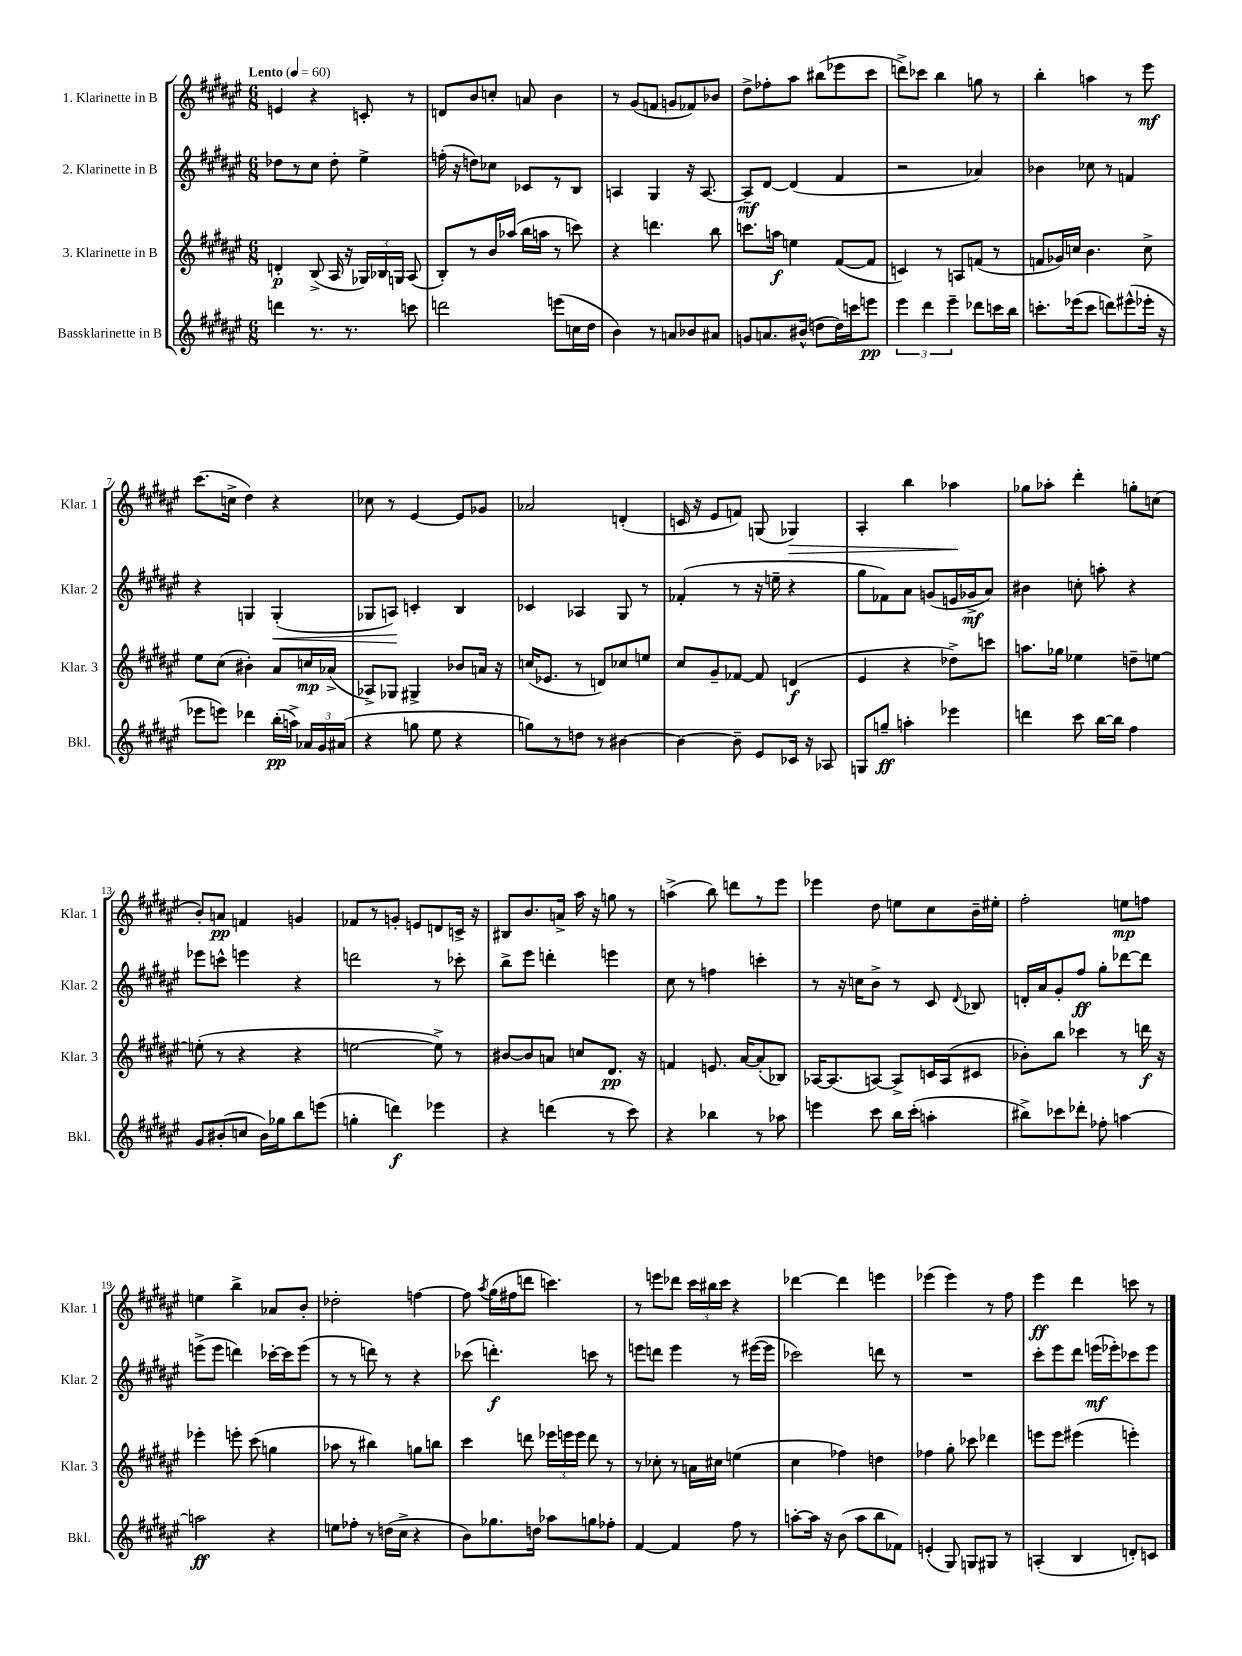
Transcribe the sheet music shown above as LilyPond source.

<<
\new StaffGroup <<
\new Staff = "s0" \with { instrumentName = "1. Klarinette in B" shortInstrumentName = "Klar. 1" } {
    \clef treble \key fis \major \numericTimeSignature \time 6/8 \tempo "Lento" 4 = 60
    \autoBeamOff e'4 r4 c'8-. r8 |
    d'8[ b'8 c''8]-. a'8 b'4 |
    r8 gis'8[( f'8] g'8[ fes'8) bes'8] |
    dis''8[-> fes''8-. ais''8] bis''8[( ees'''8 cis'''8] |
    d'''8[->) ces'''8] b''4 g''8 r8 |
    b''4-. a''4 r8 eis'''8\mf |
    cis'''8.[( c''16]-> dis''4) r4 |
    ces''8 r8 eis'4~ eis'8[ ges'8] |
    aes'2 d'4-.( |
    c'16 r16 eis'8[ f'8]) g8( ges4\>) |
    ais4-. b''4 aes''4\! |
    ges''8[ aes''8]-. dis'''4-. g''8[-. c''8]( |
    b'8[-.) a'8]\pp f'4 g'4 |
    fes'8[ r8 g'8]-. e'8[ d'8 c'16]-> r16 |
    bis8[ b'8. a'16]-> ais''16 r16 g''8 r8 |
    a''4->( b''8) d'''8[ r8 eis'''8] |
    ees'''4 dis''8 e''8[ cis''8 b'16-- eis''16]-. |
    fis''2-. e''8[\mp f''8] |
    e''4 b''4-> aes'8[ b'8]-. |
    des''2-. f''4~ |
    f''8 \acciaccatura { ais''8 } gis''16[( fis''16 d'''8] c'''4.) |
    r8 e'''8[ des'''8] \tuplet 3/2 { cis'''16[ bis''16 cis'''16] } r4 |
    des'''4~ des'''4 e'''4 |
    ees'''4( ees'''4) r8 fis''8 |
    eis'''4\ff dis'''4 c'''8 r8 \bar "|." |
}
\new Staff = "s1" \with { instrumentName = "2. Klarinette in B" shortInstrumentName = "Klar. 2" } {
    \clef treble \key fis \major \numericTimeSignature \time 6/8
    \autoBeamOff des''8[ r8 cis''8] des''8-. eis''4-> |
    f''16-.( r16 d''8[) ces''8] ces'8[ r8 b8] |
    a4 gis4 r16 a8.~ |
    a8[--\mf dis'8]~ dis'4( fis'4 |
    r2 aes'4) |
    bes'4 ces''8 r8 f'4 |
    r4 g4 g4-.\<( |
    ges8[ a8]\!) c'4-. b4 |
    ces'4 aes4 gis8 r8 |
    fes'4-.( r8 r16 e''16-- r4 |
    gis''8[ fes'8) ais'8] g'8[( e'16 ges'16->\mf ais'8]) |
    bis'4 c''8-. a''8-. r4 |
    ees'''8[ c'''8]-^ e'''4 r4 |
    d'''2 r8 ces'''8-. |
    b''8[-> eis'''8] d'''4-. e'''4 |
    cis''8 r8 f''4 c'''4-. |
    r8 r16 c''16[ b'8]-> r8 cis'8 \appoggiatura { dis'8 } bes8 |
    d'16[-. ais'16 gis'8-. fis''8]\ff gis''8[-. des'''8~ des'''8] |
    e'''8[->( e'''8] d'''4) ces'''16[~-. ces'''16 e'''8]( |
    r8 r8 d'''8) r8 r4 |
    ces'''8( d'''4.-.\f) c'''8 r8 |
    e'''8[ d'''8] e'''4 r8 eis'''16[~( eis'''16] |
    ces'''2) d'''8 r8 |
    R2. |
    cis'''8[-. eis'''8 dis'''8] e'''16[\mf( ees'''16-.) ces'''8 ees'''8] \bar "|." |
}
\new Staff = "s2" \with { instrumentName = "3. Klarinette in B" shortInstrumentName = "Klar. 3" } {
    \clef treble \key fis \major \numericTimeSignature \time 6/8
    \autoBeamOff d'4-.\p b8->( ais16 r16 \tuplet 3/2 { ges16[) bes16 g16] } ais8( |
    b8[-.) r8 b'16 aes''16]( b''16[ a''16] r8 c'''8) |
    r4 d'''4. b''8 |
    c'''8.[ a''16]\f e''4 fis'8[~( fis'8] |
    c'4) r8 a8[ f'8]( r8 |
    f'8[ ges'16) c''16] b'4. c''8-> |
    eis''8[ cis''8]( bis'4-.) ais'8[ c''16\mp aes'16]->( |
    aes8[->) ges8] gis4-> bes'8[ a'16] r16 |
    c''16[( ees'8.] r8 d'8[) ces''8 e''8] |
    cis''8[ gis'8-- fes'8]~ fes'8 d'4\f( |
    eis'4 r4 des''8[->) c'''8] |
    a''8.[ ges''16] ees''4 d''8[-- e''8]~ |
    e''8-.( r8 r4 r4 |
    e''2~ e''8->) r8 |
    bis'8[~ bis'8 a'8] c''8[ dis'8.]\pp r16 |
    f'4 e'8. ais'16[~ ais'8-.( bes8]) |
    aes16[~ aes8.( a8]~) a8[-> c'16 a16( cis'8] |
    bes'8[-.) b''8] ces'''4 r8 d'''16\f r16 |
    ees'''4-. e'''8-. cis'''8( g''4 |
    aes''8 r8 bis''4) g''8[ b''8] |
    cis'''4 d'''8 \tuplet 3/2 { ees'''16[ e'''16 e'''16] } d'''8 r8 |
    r8 ces''8-. r8 a'16[ cis''16] e''4( |
    cis''4 fes''4) d''4 |
    fes''4 gis''8-. ces'''8 des'''4 |
    e'''8[ e'''8] eis'''4( e'''4-.) \bar "|." |
}
\new Staff = "s3" \with { instrumentName = "Bassklarinette in B" shortInstrumentName = "Bkl." } {
    \clef treble \key fis \major \numericTimeSignature \time 6/8
    \autoBeamOff d'''4 r8. r8. c'''8 |
    d'''2 e'''8[( c''16 dis''16] |
    b'4) r8 a'8[ bes'8 ais'8] |
    g'8[ a'8. bis'16]-^( d''8[ d''16) c'''16 e'''8]\pp |
    \tuplet 3/2 { eis'''4 dis'''4 eis'''4-- } des'''8[ c'''16 b''16] |
    c'''8.[-. ees'''16( c'''8] d'''8[) eis'''8-^( ees'''16]-. r16 |
    ees'''8[ e'''8]) des'''4 b''16[-.\pp( a''16]->) \tuplet 3/2 { aes'16[ gis'16 ais'16]( } |
    r4 g''8 eis''8 r4 |
    g''8[) r8 d''8] r8 bis'4~ |
    bis'4~ bis'8-- eis'8[ ces'16] r16 aes8 |
    g8[ g''8]--\ff a''4-. ees'''4 |
    d'''4 cis'''8 b''16[~ b''16] fis''4 |
    gis'8[ bis'8-.( c''8] bis'16[) ges''16 b''8 e'''8]( |
    g''4-. d'''4\f) ees'''4 |
    r4 d'''4( r8 cis'''8) |
    r4 bes''4 r8 aes''8 |
    e'''4 cis'''8 b''16[ cis'''16]-.( a''4-. |
    bis''8[->) ces'''8 des'''8]-. fes''8-. a''4~ |
    a''2\ff r4 |
    e''8[ fes''8]-. r8 d''16[( cis''16]-> r4 |
    b'8[) ges''8. d''16] aes''8[ g''8 fes''8]-. |
    fis'4~ fis'4 fis''8 r8 |
    a''8[~-. a''16] r16 b'8( a''8[ b''8 fes'8]) |
    e'4-.( gis8) g8[ gis8] r8 |
    a4-.( b4 d'8[-.) c'8] \bar "|." |
}
>>
>>
